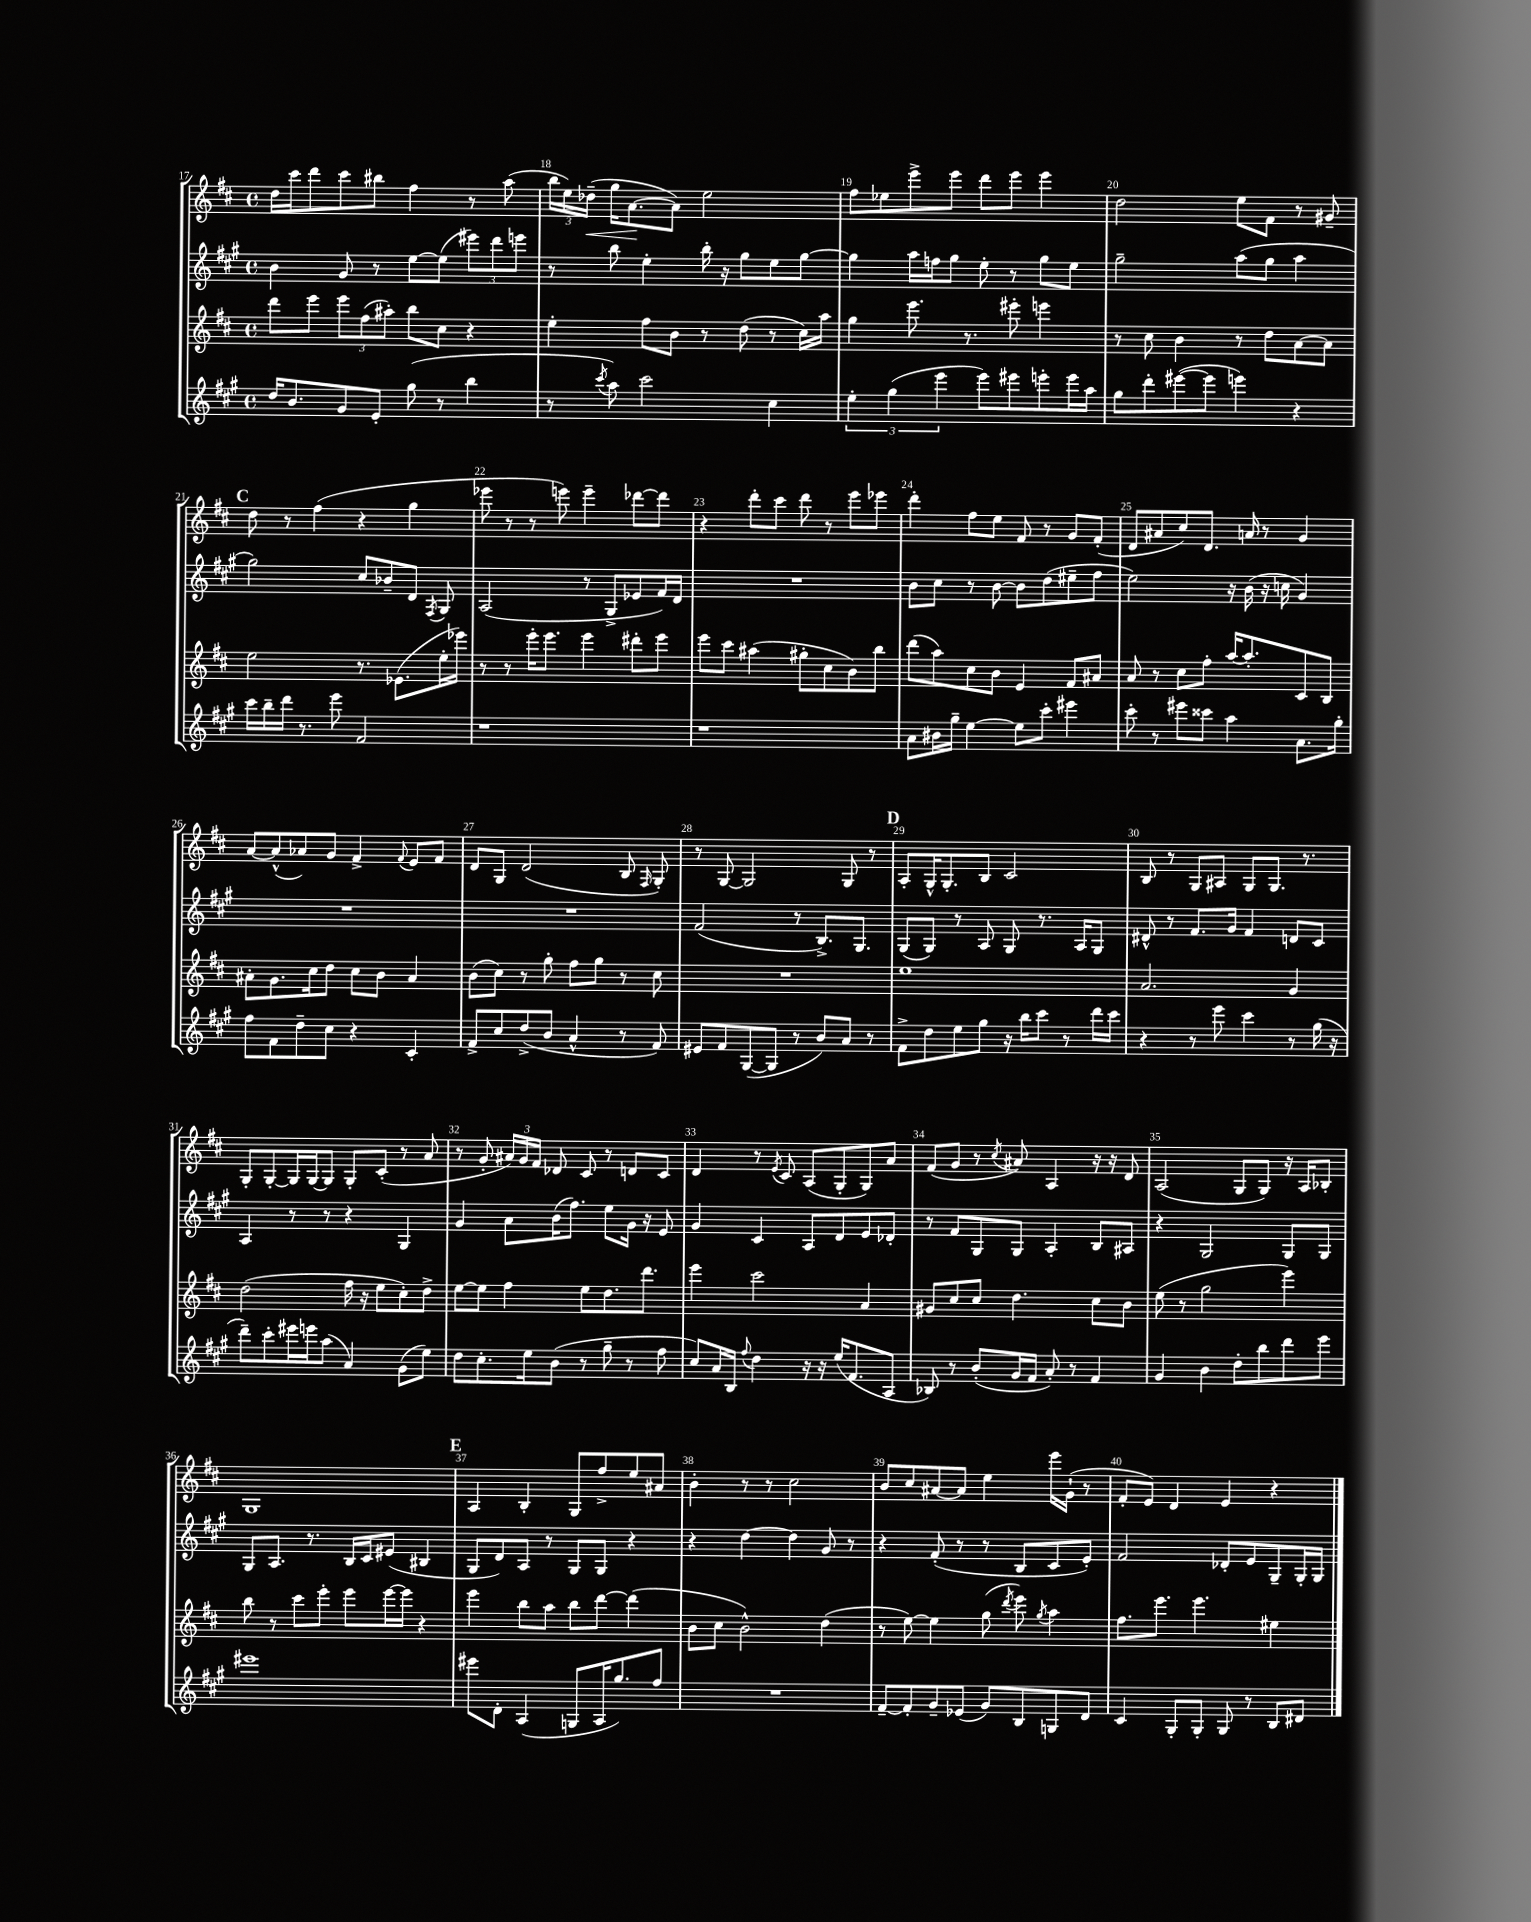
<<
\new StaffGroup <<
\new Staff = "s0" {
    \clef treble \key d \major \defaultTimeSignature \time 4/4
    \autoBeamOff d''16[ cis'''16 d'''8 cis'''8 bis''8] fis''4 r8 a''8( |
    \tuplet 3/2 { b''16[ e''16) des''16]--\<( } g''16[ a'8.~\! a'8]) e''2 |
    fis''8[ ees''8 e'''8-> e'''8] d'''8[ e'''8] e'''4 |
    d''2 e''8[ fis'8] r8 gis'8-- |
    \mark \markup { \bold "C" } d''8 r8 fis''4( r4 g''4 |
    ees'''8 r8 r8 e'''8) e'''4-- des'''8[~ des'''8] |
    r4 d'''8[-. cis'''8] d'''8 r8 e'''8[ ees'''8] |
    d'''4-. fis''8[ e''8] fis'8 r8 g'8[ fis'8]-.( |
    d'8[ ais'8 cis''8) d'8.] a'16 r8 g'4 |
    a'8[~ a'8-^( aes'8) g'8] fis'4-> \appoggiatura { fis'8 } e'8[ fis'8] |
    d'8[ g8] d'2( b8 \grace { fis16 } g8-.) |
    r8 g8~ g2 g8 r8 |
    \mark \markup { \bold "D" } a8[-. g16-^ g8.-. b8] cis'2 |
    b8 r8 g8[ ais8] g8[ g8.] r8. |
    g8[-. g8~-. g16 g16~ g8] g8[-. cis'8]-.( r8 a'8 |
    r8 g'8-. \tuplet 3/2 { ais'16[) g'16 fis'16] } des'8 cis'8 r8 d'8[ cis'8] |
    d'4 r8 \acciaccatura { e'8 } cis'8 a8[( g8-. g8) a'8] |
    fis'8[( g'8] r8 \acciaccatura { cis''8 } ais'8) a4 r16 r16 d'8 |
    a2( g8[ g8]) r16 a16[ bes8]-. |
    g1 |
    \mark \markup { \bold "E" } a4 b4-. g8[ fis''8-> e''8 ais'8] |
    b'4-. r8 r8 cis''2 |
    b'8[ cis''8 ais'8~ ais'8] e''4 e'''16[ g'16]-!( r8 |
    fis'8[-. e'8]) d'4 e'4 r4 \bar "|." |
}
\new Staff = "s1" {
    \clef treble \key a \major \defaultTimeSignature \time 4/4
    \autoBeamOff b'4 gis'8 r8 e''8[~ e''8]( \tuplet 3/2 { eis'''8[) d'''8 e'''8] } |
    r8 b''8 e''4-. b''16-. r16 gis''8[ e''8 gis''8]~ |
    gis''4 a''16[ f''16 gis''8] e''8-. r8 gis''8[ e''8] |
    gis''2-- a''8[( gis''8] a''4 |
    \mark \markup { \bold "C" } gis''2) cis''8[ bes'8-- d'8] \acciaccatura { fis8 } gis8 |
    a2( r8 gis8[-> ees'8 fis'16) d'16] |
    R1 |
    b'8[ cis''8] r8 b'8~ b'8[ d''8( eis''8-- fis''8] |
    e''2) r16 b'16( r16 c''16 gis'4) |
    R1 |
    R1 |
    fis'2( r8 b8.[->) gis8.] |
    \mark \markup { \bold "D" } gis8[( gis8]) r8 a8 gis8 r8. a16[ gis8] |
    dis'8-^ r8 fis'8.[ gis'16] fis'4 d'8[ cis'8] |
    a4 r8 r8 r4 gis4 |
    gis'4 a'8[ b'16( fis''8.]) e''8[ gis'16] r16 e'8 |
    gis'4 cis'4 a8[ d'8 e'8 des'8]-. |
    r8 fis'8[ gis8 gis8] a4-. b8[ ais8] |
    r4 gis2 gis8[ gis8] |
    gis8[ a8.] r8. b16[ cis'16 eis'8]( bis4 |
    \mark \markup { \bold "E" } gis8[ d'8) a8] r8 gis8[ gis8] r4 |
    r4 d''4~ d''4 gis'8 r8 |
    r4 fis'8-.( r8 r8 b8[ cis'8 e'8]-.) |
    fis'2 des'8[-. e'8 gis8-- gis16-. gis16] \bar "|." |
}
\new Staff = "s2" {
    \clef treble \key d \major \defaultTimeSignature \time 4/4
    \autoBeamOff d'''8[ e'''8] \tuplet 3/2 { e'''8[ fis''8( ais''8]-.) } b''8[ cis''8] r4 |
    e''4-. fis''8[ b'8] r8 d''8( r8 cis''16[) a''16] |
    g''4 e'''8. r8. eis'''8-. e'''4 |
    r8 cis''8 b'4 r8 d''8[ a'8~ a'8] |
    \mark \markup { \bold "C" } e''2 r8. ees'8.[( e''16-. ees'''16]) |
    r8 r8 e'''16[-. e'''8.] e'''4 dis'''8[-. e'''8] |
    e'''8[ cis'''8] ais''4( gis''8[-. cis''8 b'8) b''8] |
    d'''8[( a''8) cis''8 b'8] e'4 fis'8[ ais'8] |
    a'8 r8 cis''8[ fis''8]-. a''16[~ a''8.-. cis'8 b8] |
    ais'8[-. g'8. cis''16 d''8] cis''8[ b'8] ais'4 |
    b'8[( cis''8]) r8 g''8-. fis''8[ g''8] r8 cis''8 |
    R1 |
    \mark \markup { \bold "D" } e''1 |
    a'2. g'4 |
    d''2( fis''16 r16 e''8[ cis''8-.) d''8]-> |
    e''8[~ e''8] fis''4 e''8[ d''8. d'''8.] |
    e'''4 cis'''2 a'4 |
    gis'8[ cis''8 cis''8] d''4. cis''8[ b'8] |
    e''8( r8 g''2 e'''4) |
    b''8 r8 cis'''8[ e'''8]-. e'''8[ e'''16~ e'''16] r4 |
    \mark \markup { \bold "E" } e'''4 b''8[ a''8] b''8[ d'''8]~ d'''4( |
    b'8[ cis''8] b'2-^) d''4( |
    r8 e''8~) e''4 g''8( \acciaccatura { d'''8 } e'''8) \acciaccatura { g''8 } a''4 |
    fis''8.[ e'''8.] e'''4. eis''4 \bar "|." |
}
\new Staff = "s3" {
    \clef treble \key a \major \defaultTimeSignature \time 4/4
    \autoBeamOff d''16[ b'8. gis'8 e'8]-. gis''8( r8 b''4 |
    r8 \acciaccatura { cis'''8 } a''8) cis'''2 cis''4 |
    \tuplet 3/2 { e''4-. gis''4( e'''4 } e'''8[) eis'''8 e'''8-. e'''16 a''16] |
    gis''8[ d'''8-. eis'''8~( eis'''8] e'''4) r4 |
    \mark \markup { \bold "C" } cis'''16[ b''16-- d'''16] r8. e'''8 fis'2 |
    r1 |
    r1 |
    a'8[ bis'16 gis''16]-- e''4~ e''8[ cis'''8]-. eis'''4 |
    cis'''8-. r8 eis'''8[ cisis'''8] a''4 a'8.[ gis''16]-. |
    fis''8[ fis'8 d''8-- cis''8] r4 cis'4-. |
    fis'8[-> cis''8 d''8->( b'8] a'4-^ r8 fis'8) |
    eis'8[ fis'8 gis8~( gis8] r8 b'8[) a'8] r8 |
    \mark \markup { \bold "D" } fis'8[-> d''8 e''8 gis''8] r16 b''16[ cis'''8] r8 d'''16[ cis'''16] |
    r4 r8 e'''8 cis'''4 r8 gis''16( r16 |
    d'''8[--) cis'''8-. eis'''16 e'''16 a''8]( a'4) gis'8[( e''8]) |
    d''8[ cis''8.-. e''16 b'8]( r8 gis''8-- r8 fis''8 |
    cis''8[) a'16 b16] \appoggiatura { fis''8 } d''4 r16 r16 e''16[( fis'8. a8] |
    bes8) r8 b'8[-.( gis'16 fis'16] a'8-.) r8 fis'4 |
    gis'4 b'4 d''8[-. b''8 d'''8 e'''8] |
    eis'''1 |
    \mark \markup { \bold "E" } eis'''8[ d'8]-. a4( g8[ a16 gis''8.) fis''8] |
    R1 |
    fis'8[~-- fis'8-. gis'8-- ees'8]( gis'8[) b8 g8 d'8] |
    cis'4 gis8[-. gis8]-. gis8 r8 b8[ dis'8] \bar "|." |
}
>>
>>
\layout { \context { \Score currentBarNumber = #17 \override BarNumber.break-visibility = ##(#f #t #t) barNumberVisibility = #all-bar-numbers-visible } }
